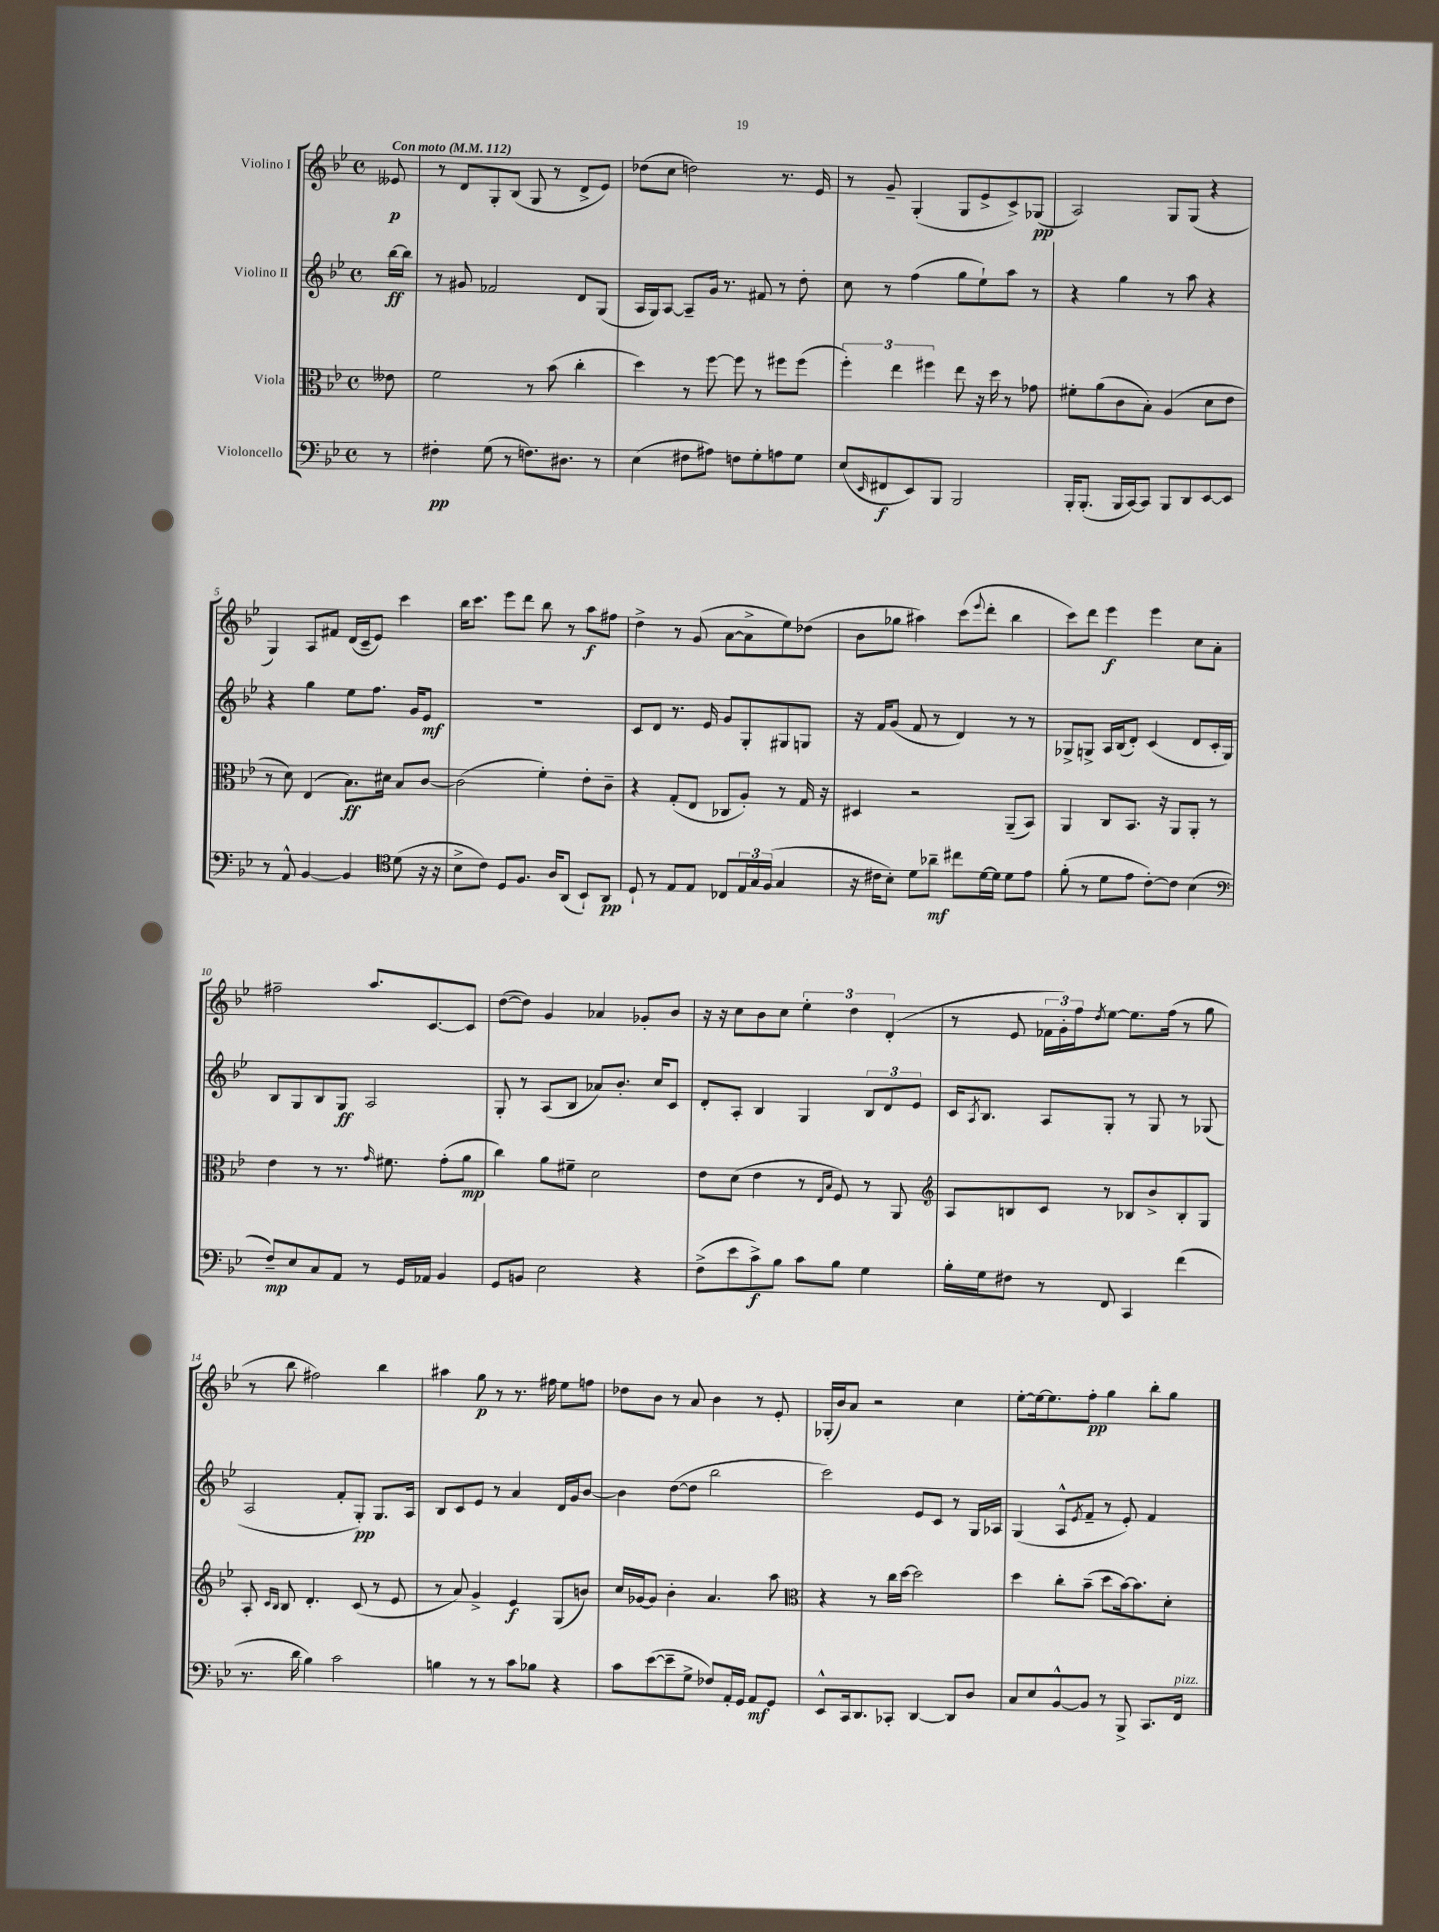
<<
\new StaffGroup <<
\new Staff = "s0" \with { instrumentName = "Violino I" } {
    \clef treble \key bes \major \defaultTimeSignature \time 4/4 \partial 8 \tempo "Con moto" 4 = 112
    eeses'8\p |
    r8 d'8 g8-. bes8( g8 r8 d'8-> ees'8) |
    des''8( c''8 d''2) r8. ees'16 |
    r8 g'8-- g4-.( g8 ees'8-> c'8->) ges8\pp( |
    a2) g8 g8( r4 |
    g4) a8 fis'8 d'16( c'16-- ees'8) c'''4 |
    bes''16 c'''8. ees'''8 d'''8 bes''8 r8 a''8\f fis''8 |
    d''4-> r8 g'8( a'8~ a'8-> ees''8) des''8( |
    bes'8 ges''8 ais''4) c'''8( \appoggiatura { ees'''8 } d'''8-. bes''4 |
    c'''8) d'''8 ees'''4\f ees'''4 c''8 a'8-. |
    fis''2-- a''8. c'8.~ c'8 |
    d''8~( d''8) g'4 aes'4 ges'8-. bes'8 |
    r16 r16 c''8 bes'8 c''8 \tuplet 3/2 { ees''4-. d''4 d'4-.( } |
    r8 ees'8 \tuplet 3/2 { fes'16 g'16-.) f''16 } \acciaccatura { d''8 } ees''8~ ees''8. f''16( r8 g''8 |
    r8 bes''8 fis''2) bes''4 |
    ais''4 g''8\p r8 r8. fis''16 ees''8 f''8 |
    des''8 bes'8 r8 a'8 bes'4 r8 ees'8-. |
    ges16-.( bes'16) a'8 r2 c''4 |
    ees''8~-. ees''16~ ees''8. f''8-.\pp g''4 bes''8-. g''8 \bar "|." |
}
\new Staff = "s1" \with { instrumentName = "Violino II" } {
    \clef treble \key bes \major \defaultTimeSignature \time 4/4 \partial 8
    bes''16~\ff bes''16 |
    r8 gis'8 fes'2 d'8 g8( |
    a16 g16) a8~ a8-- g'16 r8. fis'8 r8 d''8-. |
    c''8 r8 f''4( g''8 ees''8-!) a''8 r8 |
    r4 g''4 r8 a''8 r4 |
    r4 g''4 ees''8 f''8. g'16 ees'8\mf |
    R1 |
    c'8 d'8 r8. ees'16 g'8 g8-. gis8 g8 |
    r16 f'16 g'8( f'8 r8 d'4) r8 r8 |
    ges8-> g8-> a16 bes16( d'8-.) c'4( d'8 c'16-. g16) |
    bes8 g8 bes8 g8\ff a2 |
    g8-. r8 a8( bes8 aes'8) bes'8.-. c''16 c'8 |
    d'8-. a8-. bes4 g4 \tuplet 3/2 { bes8 d'8 ees'8 } |
    c'16 \acciaccatura { a8 } bes8. a8 g8-. r8 g8 r8 ges8( |
    a2 f'8-. g8-.\pp) g8. a16 |
    bes8 c'8 ees'8 r8 a'4 d'16 g'16 bes'8~ |
    bes'4 d''8~( d''8 bes''2 |
    c'''2) ees'8 c'8 r8 g16 aes16 |
    g4( a8-^ \acciaccatura { ees'8 } f'8-- r8 ees'8-.) f'4 \bar "|." |
}
\new Staff = "s2" \with { instrumentName = "Viola" } {
    \clef alto \key bes \major \defaultTimeSignature \time 4/4 \partial 8
    eeses'8 |
    f'2 r8 bes'8( c''4-. |
    d''4) r8 f''8~ f''8 r8 fis''8 fis''8( |
    \tuplet 3/2 { f''4-.) ees''4 fis''4 } ees''8 r16 d''16 r8 ges'8 |
    fis'8-. a'8( c'8 bes8-.) a4( d'8 ees'8 |
    r8 d'8) ees4( bes8.\ff) dis'16 bes8 c'8~ |
    c'2( f'4-.) ees'8-. c'8-- |
    r4 g8-.( ees8 ces8 a8-.) r8 g16 r16 |
    dis4 r2 a,8--( bes,8) |
    a,4 c8 bes,8. r16 a,8 a,8-. r8 |
    ees'4 r8 r8. \grace { g'16 } fis'8. g'8-.( a'8\mp |
    c''4) a'8 fis'8-- d'2 |
    ees'8 d'8( ees'4 r8 \grace { ees16 bes16 } f8) r8 a,8 |
    \clef treble a8 b8 c'8 r8 bes8 bes'8-> bes8-. g8 |
    a8-. \grace { c'16 bes16 } bes8 d'4.-. c'8( r8 ees'8 |
    r8 a'8) g'4-> ees'4\f g8( b'8) |
    c''16 ges'16~ ges'8 bes'4-. a'4. a''8 |
    \clef alto r4 r8 c''16 d''16~ d''2 |
    d''4 c''8-. bes'8--( d''8 bes'16~) bes'8. d'8-. \bar "|." |
}
\new Staff = "s3" \with { instrumentName = "Violoncello" } {
    \clef bass \key bes \major \defaultTimeSignature \time 4/4 \partial 8
    r8 |
    fis4-.\pp g8( r8 f8.) dis8. r8 |
    ees4( fis8 ais8) f8 g8-. a8 g8 |
    ees8( \grace { ees,16 } fis,8\f ees,8) bes,,8 bes,,2 |
    bes,,16-. bes,,8.-.( bes,,16 c,16~) c,8 bes,,8 d,8 ees,8~ ees,8 |
    r8 a,8-^ bes,4~ bes,4 \clef tenor d'8( r16 r16 |
    bes8-> c'8) d8 f8. a16 a,8( bes,8-!) a,8\pp |
    d8-! r8 ees8 ees8 ces8 \tuplet 3/2 { ees16 g16 f16( } g4 |
    r16 cis'16 bes8-.) d'8 aes'8--\mf cis''8 d'16~ d'16 d'8 ees'8 |
    f'8-.( r8 d'8 ees'8 c'8~-.) c'8 bes4( |
    \clef bass f8--\mp) ees8 c8 a,8 r8 g,16 aes,16 bes,4 |
    g,8 b,8 ees2 r4 |
    f8->( ees'8 c'8->\f) bes8 c'8 bes8 g4 |
    bes16-. g16 fis8 r8 f,8 c,4 f'4( |
    r8. d'16 bes4) c'2 |
    b4 r8 r8 c'8 bes8 r4 |
    c'8 ees'8~( ees'8-- g8-> fes8) a,16-. g,16 a,8\mf g,8 |
    ees,8-^ c,16 d,8. ces,8-. d,4~ d,8 d8 |
    c8 ees8 bes,8~-^ bes,8 r8 bes,,8-> c,8. f,16^\markup { \italic "pizz." } \bar "|." |
}
>>
>>
